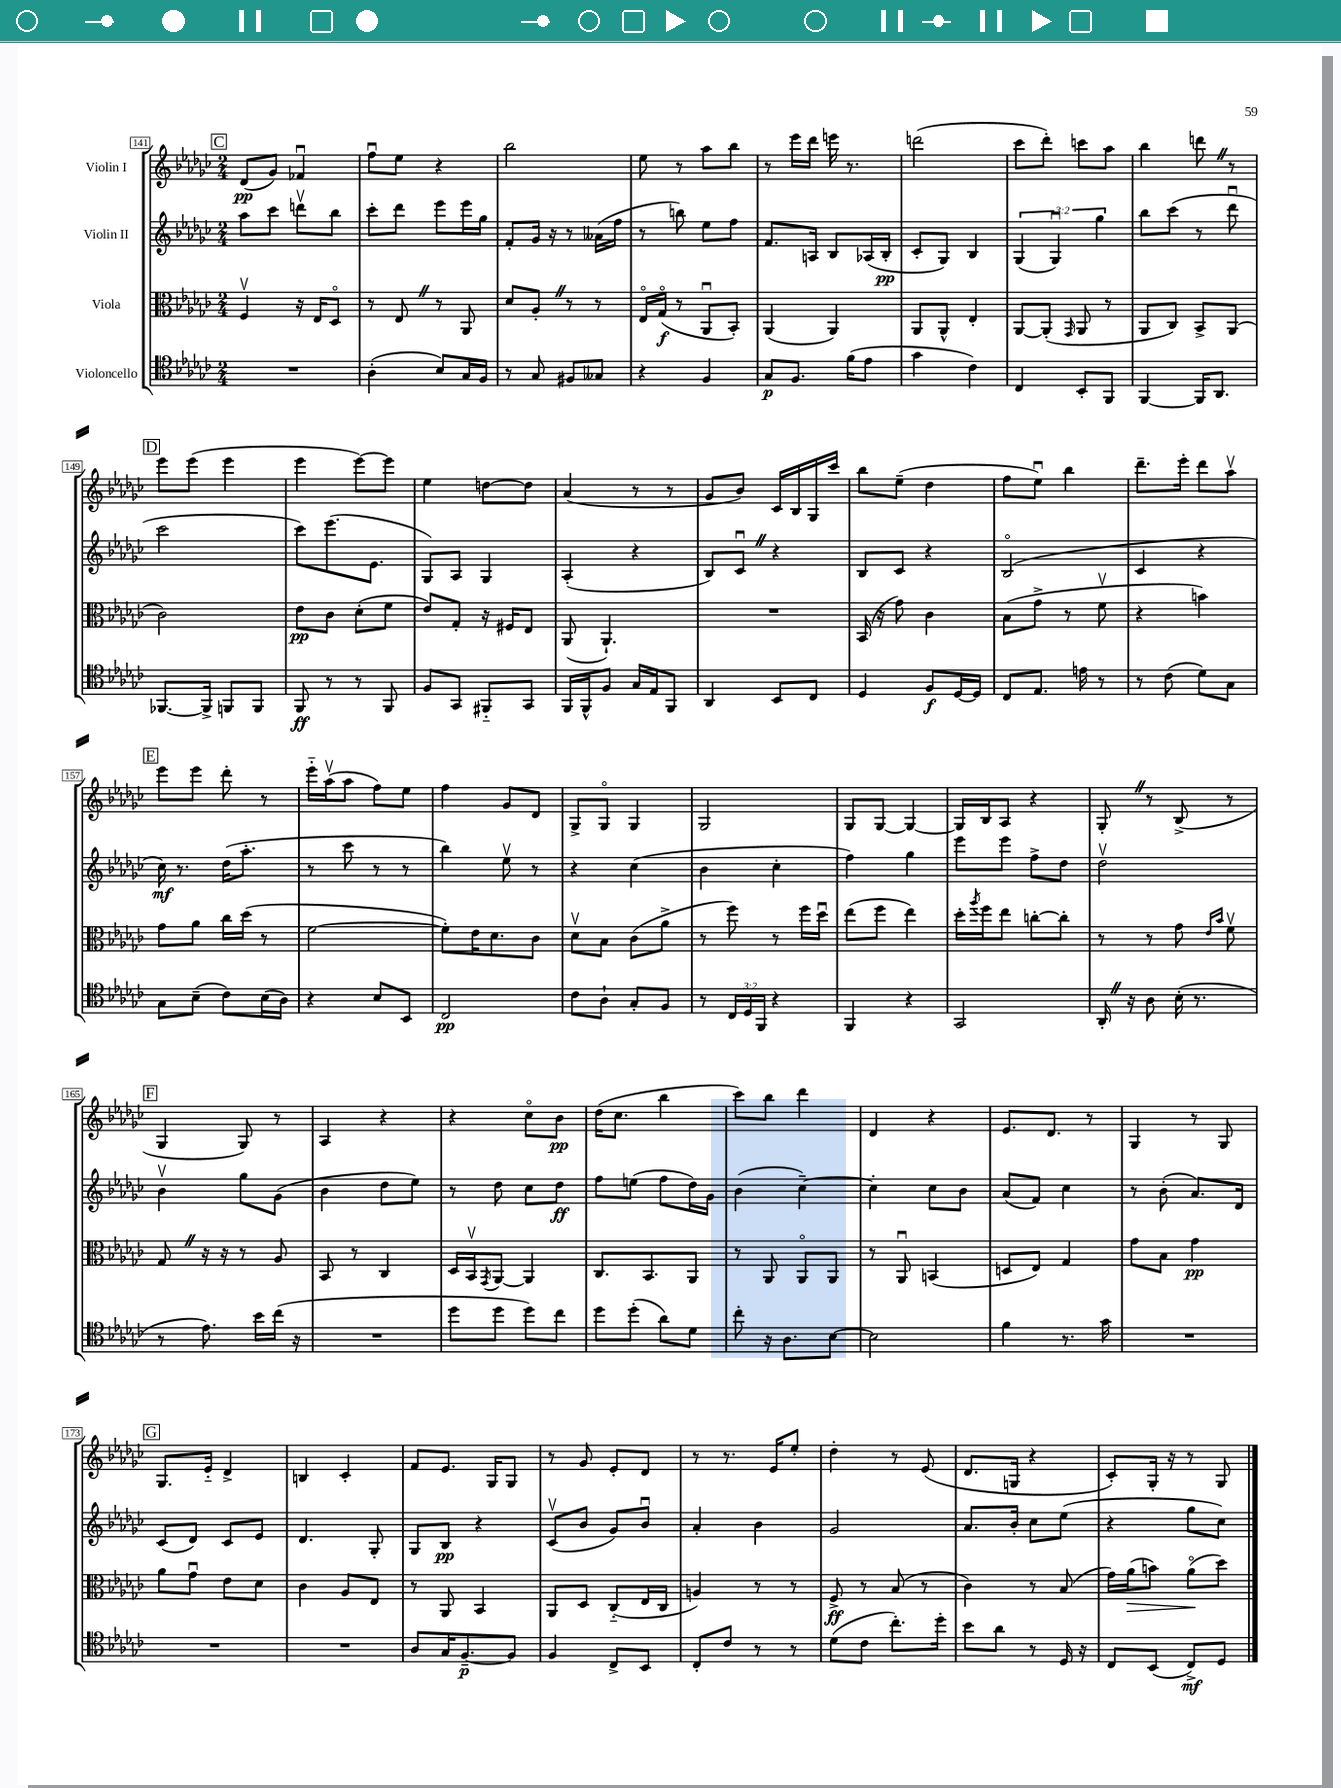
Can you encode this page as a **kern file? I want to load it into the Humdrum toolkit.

**kern	**dynam	**kern	**dynam	**kern	**dynam	**kern	**dynam
*part4	*part4	*part3	*part3	*part2	*part2	*part1	*part1
*staff4	*staff4	*staff3	*staff3	*staff2	*staff2	*staff1	*staff1
*I"Violoncello	*	*I"Viola	*	*I"Violin II	*	*I"Violin I	*
*clefC4	*	*clefC3	*	*clefG2	*	*clefG2	*
*k[b-e-a-d-g-c-]	*	*k[b-e-a-d-g-c-]	*	*k[b-e-a-d-g-c-]	*	*k[b-e-a-d-g-c-]	*
*M2/4	*	*M2/4	*	*M2/4	*	*M2/4	*
!!LO:REH:place=s1:t=C
=141	=141	=141	=141	=141	=141	=141	=141
2r	.	4Fv/	.	8aa-\L	.	(8d-/L	pp
.	.	.	.	8ccc-\J	.	8g-/J)	.
.	.	16r	.	8dddnv\L	.	4f-Xu/	.
.	.	16E-/KL	.	.	.	.	.
.	.	8D-/J	.	8bb-\J	.	.	.
=142	=142	=142	=142	=142	=142	=142	=142
(4A-'\	.	8r	.	8ccc-'\L	.	8ffu\L	.
.	.	8E-Z/	.	8ddd-\J	.	8ee-\J	.
8B-/L)	.	8r	.	8eee-\L	.	4r	.
16G-/L	.	8AA-/	.	16eee-\L	.	.	.
16F/JJ	.	.	.	16gg-\JJ	.	.	.
=143	=143	=143	=143	=143	=143	=143	=143
8r	.	8d-/L	.	8f'/L	.	2bb-\	.
8G-/	.	8A-'Z/J	.	16g-/Jk	.	.	.
.	.	.	.	16r	.	.	.
8F#X/L	.	8r	.	8r	.	.	.
8G--X/J	.	8r	.	(16a--X\LL	.	.	.
.	.	.	.	16ff\JJ	.	.	.
=144	=144	=144	=144	=144	=144	=144	=144
4r	.	16E-/LL	.	8r	.	8ee-\	.
.	.	(16G-/JJ	f	.	.	.	.
.	.	8r	.	8bbn\)	.	8r	.
4F/	.	8AA-u/L	.	8ee-\L	.	8aa-\L	.
.	.	8BB-'/J)	.	8ff\J	.	8bb-\J	.
=145	=145	=145	=145	=145	=145	=145	=145
8G-/L	p	(4AA-/	.	8.f/L	.	8r	.
8.F/J	.	.	.	.	.	16eee-\LL	.
.	.	.	.	16An/Jk	.	16ddd-\JJ	.
.	.	4AA-/)	.	8B-/L	.	16eeen\	.
(16f\KL	.	.	.	.	.	8.r	.
8e-\J	.	.	.	(16A-X/L	.	.	.
.	.	.	.	16B-'/JJ	pp	.	.
=146	=146	=146	=146	=146	=146	=146	=146
4g-\	.	8AA-/L	.	8c-'/L	.	(2dddn\	.
.	.	8AA-^^/J	.	8G-/J)	.	.	.
4c-\)	.	4E-'/	.	4B-/	.	.	.
=147	=147	=147	=147	=147	=147	=147	=147
4C-/	.	[8AA-/L	.	(6G-/	.	8ccc-\L	.
.	.	(8AA-'/J]	.	.	.	8ddd-'\J)	.
.	.	.	.	6G-u/)	.	.	.
.	.	16qqGG-/	.	.	.	.	.
8BB-'/L	.	8AA-/	.	.	.	8cccn\L	.
.	.	.	.	6gg-\	.	.	.
8FF/J	.	8r	.	.	.	8aa-\J	.
=148	=148	=148	=148	=148	=148	=148	=148
[4FF/	.	8AA-/L	.	8bb-\L	.	4bb-\	.
.	.	8C-/J)	.	(8ccc-\J	.	.	.
16FF/KL]	.	8BB-^/L	.	8r	.	8dddnZ\	.
8.AA-/J	.	.	.	.	.	.	.
.	.	(8AA-/J	.	8ddd-u\	.	8r	.
!!LO:LB:g=z
!!LO:REH:place=s1:t=D
=149	=149	=149	=149	=149	=149	=149	=149
[8.FF-X/L	.	2c-\)	.	2ccc-\	.	8eee-\L	.
.	.	.	.	.	.	(8eee-\J	.
16FF-^/Jk]	.	.	.	.	.	.	.
8FFn/L	.	.	.	.	.	4eee-\	.
8FF/J	.	.	.	.	.	.	.
=150	=150	=150	=150	=150	=150	=150	=150
8FF/	ff	8e-\L	pp	8ccc-\L)	.	4eee-\	.
8r	.	8c-\J	.	(8.eee-\	.	.	.
8r	.	(8d-'\L	.	.	.	[8eee-\L)	.
.	.	.	.	8.e-\J	.	.	.
8FF/	.	8f\J	.	.	.	8eee-\J]	.
=151	=151	=151	=151	=151	=151	=151	=151
8F/L	.	8e-/L)	.	8G-/L)	.	4ee-\	.
8GG-/J	.	8G-'/J	.	8A-/J	.	.	.
8FF#X/L	.	16r	.	4G-/	.	[8ddn\L	.
.	.	16F#X/KL	.	.	.	.	.
8GG-/J	.	8E-/J	.	.	.	8dd\J]	.
=152	=152	=152	=152	=152	=152	=152	=152
16FF/LL	.	(8AA-/	.	(4A-'/	.	(4a-/	.
16FF^^/J	.	.	.	.	.	.	.
8F/J	.	4.AA-`/)	.	.	.	.	.
16G-/LL	.	.	.	4r	.	8r	.
16E-/J	.	.	.	.	.	.	.
8FF/J	.	.	.	.	.	8r	.
=153	=153	=153	=153	=153	=153	=153	=153
4AA-/	.	2r	.	8B-/L)	.	8g-/L	.
.	.	.	.	8c-uZ/J	.	8b-/J)	.
8BB-/L	.	.	.	4r	.	16c-/LL	.
.	.	.	.	.	.	16B-/	.
8C-/J	.	.	.	.	.	16G-/	.
.	.	.	.	.	.	16ccc-/JJ	.
=154	=154	=154	=154	=154	=154	=154	=154
4D-/	.	(16BB-/	.	8B-/L	.	8bb-\L	.
.	.	16r	.	.	.	.	.
.	.	8g-\)	.	8c-/J	.	(8ee-~\J	.
8F/L	f	4c-\	.	4r	.	4dd-\	.
[16D-/L	.	.	.	.	.	.	.
16D-/JJ]	.	.	.	.	.	.	.
=155	=155	=155	=155	=155	=155	=155	=155
8C-/L	.	(8B-\L	.	(2B-/	.	8ff\L	.
8.E-/J	.	8g-^\J	.	.	.	8ee-u\J)	.
.	.	8r	.	.	.	4bb-\	.
16en\	.	.	.	.	.	.	.
8r	.	8fv\	.	.	.	.	.
=156	=156	=156	=156	=156	=156	=156	=156
8r	.	4r	.	4c-/	.	8.ddd-~\L	.
(8c-\	.	.	.	.	.	.	.
.	.	.	.	.	.	16eee-'\Jk	.
8d-\L)	.	4bn\)	.	4r	.	8ddd-\L	.
8G-\J	.	.	.	.	.	8aa-v\J	.
!!LO:LB:g=z
!!LO:REH:place=s1:t=E
=157	=157	=157	=157	=157	=157	=157	=157
8G-\L	.	8g-\L	.	16cc-\)	mf	8eee-\L	.
.	.	.	.	8.r	.	.	.
(8B-~\J	.	8a-\J	.	.	.	8eee-\J	.
8c-\L)	.	16cc-\LL	.	(16dd-\KL	.	8ddd-'\	.
.	.	(16dd-\JJ	.	8.aa-'\J	.	.	.
(16B-\L	.	8r	.	.	.	8r	.
16A-\JJ)	.	.	.	.	.	.	.
=158	=158	=158	=158	=158	=158	=158	=158
4r	.	[2f\	.	8r	.	16eee-\LL	.
.	.	.	.	.	.	(16aa-v\J	.
.	.	.	.	8ccc-\	.	8aa-\J	.
8B-/L	.	.	.	8r	.	8ff\L)	.
8BB-/J	.	.	.	8r	.	8ee-\J	.
=159	=159	=159	=159	=159	=159	=159	=159
2C-/	pp	8f'\L])	.	4bb-\)	.	4ff\	.
.	.	16e-\K	.	.	.	.	.
.	.	8.d-\	.	.	.	.	.
.	.	.	.	8ee-v\	.	8g-/L	.
.	.	8c-\J	.	8r	.	8d-/J	.
=160	=160	=160	=160	=160	=160	=160	=160
8c-\L	.	8d-v\L	.	4r	.	8G-^/L	.
8A-`\J	.	8B-\J	.	.	.	8G-/J	.
8G-'/L	.	(8c-\L	.	(4cc-\	.	4G-/	.
8F/J	.	8a-^\J	.	.	.	.	.
=161	=161	=161	=161	=161	=161	=161	=161
8r	.	8r	.	4b-\	.	2G-/	.
24C-/LL	.	8ff\)	.	.	.	.	.
24D-/	.	.	.	.	.	.	.
24FF/JJ	.	.	.	.	.	.	.
4r	.	8r	.	4cc-'\	.	.	.
.	.	16ff\LL	.	.	.	.	.
.	.	16dd-u\JJ	.	.	.	.	.
=162	=162	=162	=162	=162	=162	=162	=162
4FF/	.	(8ee-\L	.	4ff\)	.	8G-/L	.
.	.	8ff\J	.	.	.	[8G-/J	.
4r	.	4ee-\)	.	4gg-\	.	4G-/_	.
=163	=163	=163	=163	=163	=163	=163	=163
2GG-/	.	16dd-'\LL	.	8eee-\L	.	16G-/LL]	.
.	.	8qaa-/	.	.	.	.	.
.	.	16ff\J	.	.	.	16B-/J	.
.	.	8ee-\J	.	8eee-\J	.	8A-/J	.
.	.	[8ccn'\L	.	8ff^\L	.	4r	.
.	.	8cc'\J]	.	8dd-\J	.	.	.
=164	=164	=164	=164	=164	=164	=164	=164
16AA-'Z/	.	8r	.	2dd-v\	.	8G-'Z/	.
16r	.	.	.	.	.	.	.
8A-\	.	8r	.	.	.	8r	.
(16B-'\	.	8g-\	.	.	.	(8B-^/	.
8.r	.	.	.	.	.	.	.
.	.	16qqe-/LL	.	.	.	.	.
.	.	16qqb-/JJ	.	.	.	.	.
.	.	8fv\	.	.	.	8r	.
!!LO:LB:g=z
!!LO:REH:place=s1:t=F
=165	=165	=165	=165	=165	=165	=165	=165
8r	.	8G-Z/	.	4b-v\	.	4G-/	.
8.e-\)	.	16r	.	.	.	.	.
.	.	16r	.	.	.	.	.
.	.	8r	.	8gg-\L	.	8G-/)	.
16b-\LL	.	.	.	.	.	.	.
(16cc-\JJ	.	8A-/	.	(8g-\J	.	8r	.
16r	.	.	.	.	.	.	.
=166	=166	=166	=166	=166	=166	=166	=166
2r	.	8BB-/	.	4b-\	.	4A-/	.
.	.	8r	.	.	.	.	.
.	.	4C-/	.	8dd-\L	.	4r	.
.	.	.	.	8ee-\J)	.	.	.
=167	=167	=167	=167	=167	=167	=167	=167
8dd-\L	.	16D-/LL	.	8r	.	4r	.
.	.	16BB-v/J	.	.	.	.	.
.	.	8qGG-/	.	.	.	.	.
8dd-\J	.	[8AA-/J	.	8dd-\	.	.	.
8dd-\L)	.	4AA-/]	.	8cc-\L	.	8cc-\L	.
8cc-\J	.	.	.	8dd-\J	ff	8b-\J	pp
=168	=168	=168	=168	=168	=168	=168	=168
8dd-\L	.	8.C-/L	.	8ff\L	.	(16dd-\KL	.
.	.	.	.	.	.	8.cc-\J	.
(8dd-'\J	.	.	.	(8een\J	.	.	.
.	.	8.BB-/	.	.	.	.	.
8a-\L)	.	.	.	8ff\L	.	4bb-\	.
8d-\J	.	8AA-/J	.	16dd-\L)	.	.	.
.	.	.	.	16g-\JJ	.	.	.
=169	=169	=169	=169	=169	=169	=169	=169
8cc-'\	.	8r	.	(4b-\	.	8ccc-\L)	.
16r	.	8AA-/	.	.	.	8bb-\J	.
8.A-\L	.	.	.	.	.	.	.
.	.	8AA-/L	.	[4cc-~\)	.	4ddd-\	.
[8B-\J	.	8AA-/J	.	.	.	.	.
=170	=170	=170	=170	=170	=170	=170	=170
2B-\]	.	8r	.	4cc-'\]	.	4d-/	.
.	.	8AA-u/	.	.	.	.	.
.	.	(4BBn/	.	8cc-\L	.	4r	.
.	.	.	.	8b-\J	.	.	.
=171	=171	=171	=171	=171	=171	=171	=171
4f\	.	8Dn/L	.	(8a-/L	.	8.e-/L	.
.	.	8E-/J)	.	8f/J)	.	.	.
.	.	.	.	.	.	8.d-/J	.
8.r	.	4G-/	.	4cc-\	.	.	.
.	.	.	.	.	.	8r	.
16g-\	.	.	.	.	.	.	.
=172	=172	=172	=172	=172	=172	=172	=172
2r	.	8g-\L	.	8r	.	4G-/	.
.	.	8B-\J	.	(8b-'\	.	.	.
.	.	4g-\	pp	8.a-/L)	.	8r	.
.	.	.	.	.	.	8G-/	.
.	.	.	.	16d-/Jk	.	.	.
!!LO:LB:g=z
!!LO:REH:place=s1:t=G
=173	=173	=173	=173	=173	=173	=173	=173
2r	.	8a-\L	.	(8c-/L	.	8.G-/L	.
.	.	8g-u\J	.	8d-/J)	.	.	.
.	.	.	.	.	.	16e-/Jk	.
.	.	8e-\L	.	8c-/L	.	4d-^/	.
.	.	8d-\J	.	8e-/J	.	.	.
=174	=174	=174	=174	=174	=174	=174	=174
2r	.	4c-\	.	4.d-/	.	4Bn/	.
.	.	8A-/L	.	.	.	4c-'/	.
.	.	8E-/J	.	8G-'/	.	.	.
=175	=175	=175	=175	=175	=175	=175	=175
8A-/L	.	8r	.	8G-/L	.	8f/L	.
16G-/K	.	8AA-/	.	8B-/J	pp	8.e-/J	.
[8.F~/	p	.	.	.	.	.	.
.	.	4BB-/	.	4r	.	.	.
.	.	.	.	.	.	16G-/KL	.
8F/J]	.	.	.	.	.	8G-/J	.
=176	=176	=176	=176	=176	=176	=176	=176
4F/	.	8AA-/L	.	(8c-v/L	.	8r	.
.	.	8D-/J	.	8b-/J	.	8g-/	.
8C-^/L	.	(8C-/L	.	8g-/L)	.	8e-'/L	.
8BB-/J	.	16E-/L	.	8b-u/J	.	8d-/J	.
.	.	16C-/JJ	.	.	.	.	.
=177	=177	=177	=177	=177	=177	=177	=177
8C-'/L	.	4An/)	.	4a-'/	.	8r	.
8c-/J	.	.	.	.	.	8.r	.
8r	.	8r	.	4b-\	.	.	.
.	.	.	.	.	.	16e-/KL	.
8r	.	8r	.	.	.	8ee-'/J	.
=178	=178	=178	=178	=178	=178	=178	=178
(8d-\L	.	8F^/	ff	2g-/	.	4dd-'\	.
8c-\J	.	8r	.	.	.	.	.
8.cc-'\L)	.	(8B-/	.	.	.	8r	.
.	.	8r	.	.	.	(8e-/	.
16dd-'\Jk	.	.	.	.	.	.	.
=179	=179	=179	=179	=179	=179	=179	=179
8b-\L	.	4c-\)	.	8.a-/L	.	8.d-/L	.
8a-\J	.	.	.	.	.	.	.
.	.	.	.	16b-'/Jk	.	16Gn/Jk	.
8r	.	8r	.	8cc-\L	.	4r	.
16D-/	.	(8B-/	.	(8ee-\J	.	.	.
16r	.	.	.	.	.	.	.
=180	=180	=180	=180	=180	=180	=180	=180
8C-/L	.	16g-\LL)	.	4r	.	8c-'/L)	.
!	!	!	!LO:HP:b	!	!	!	!
.	.	(16a-\J	>	.	.	.	.
(8BB-/J	.	8bn\J)	.	.	.	16G-'/Jk	.
.	.	.	.	.	.	16r	.
8C-^/L)	mf	(8a-\L	.	8gg-\L	.	8r	.
8D-/J	.	8dd-\J)	]	8cc-\J)	.	8G-/	.
==	==	==	==	==	==	==	==
*-	*-	*-	*-	*-	*-	*-	*-
